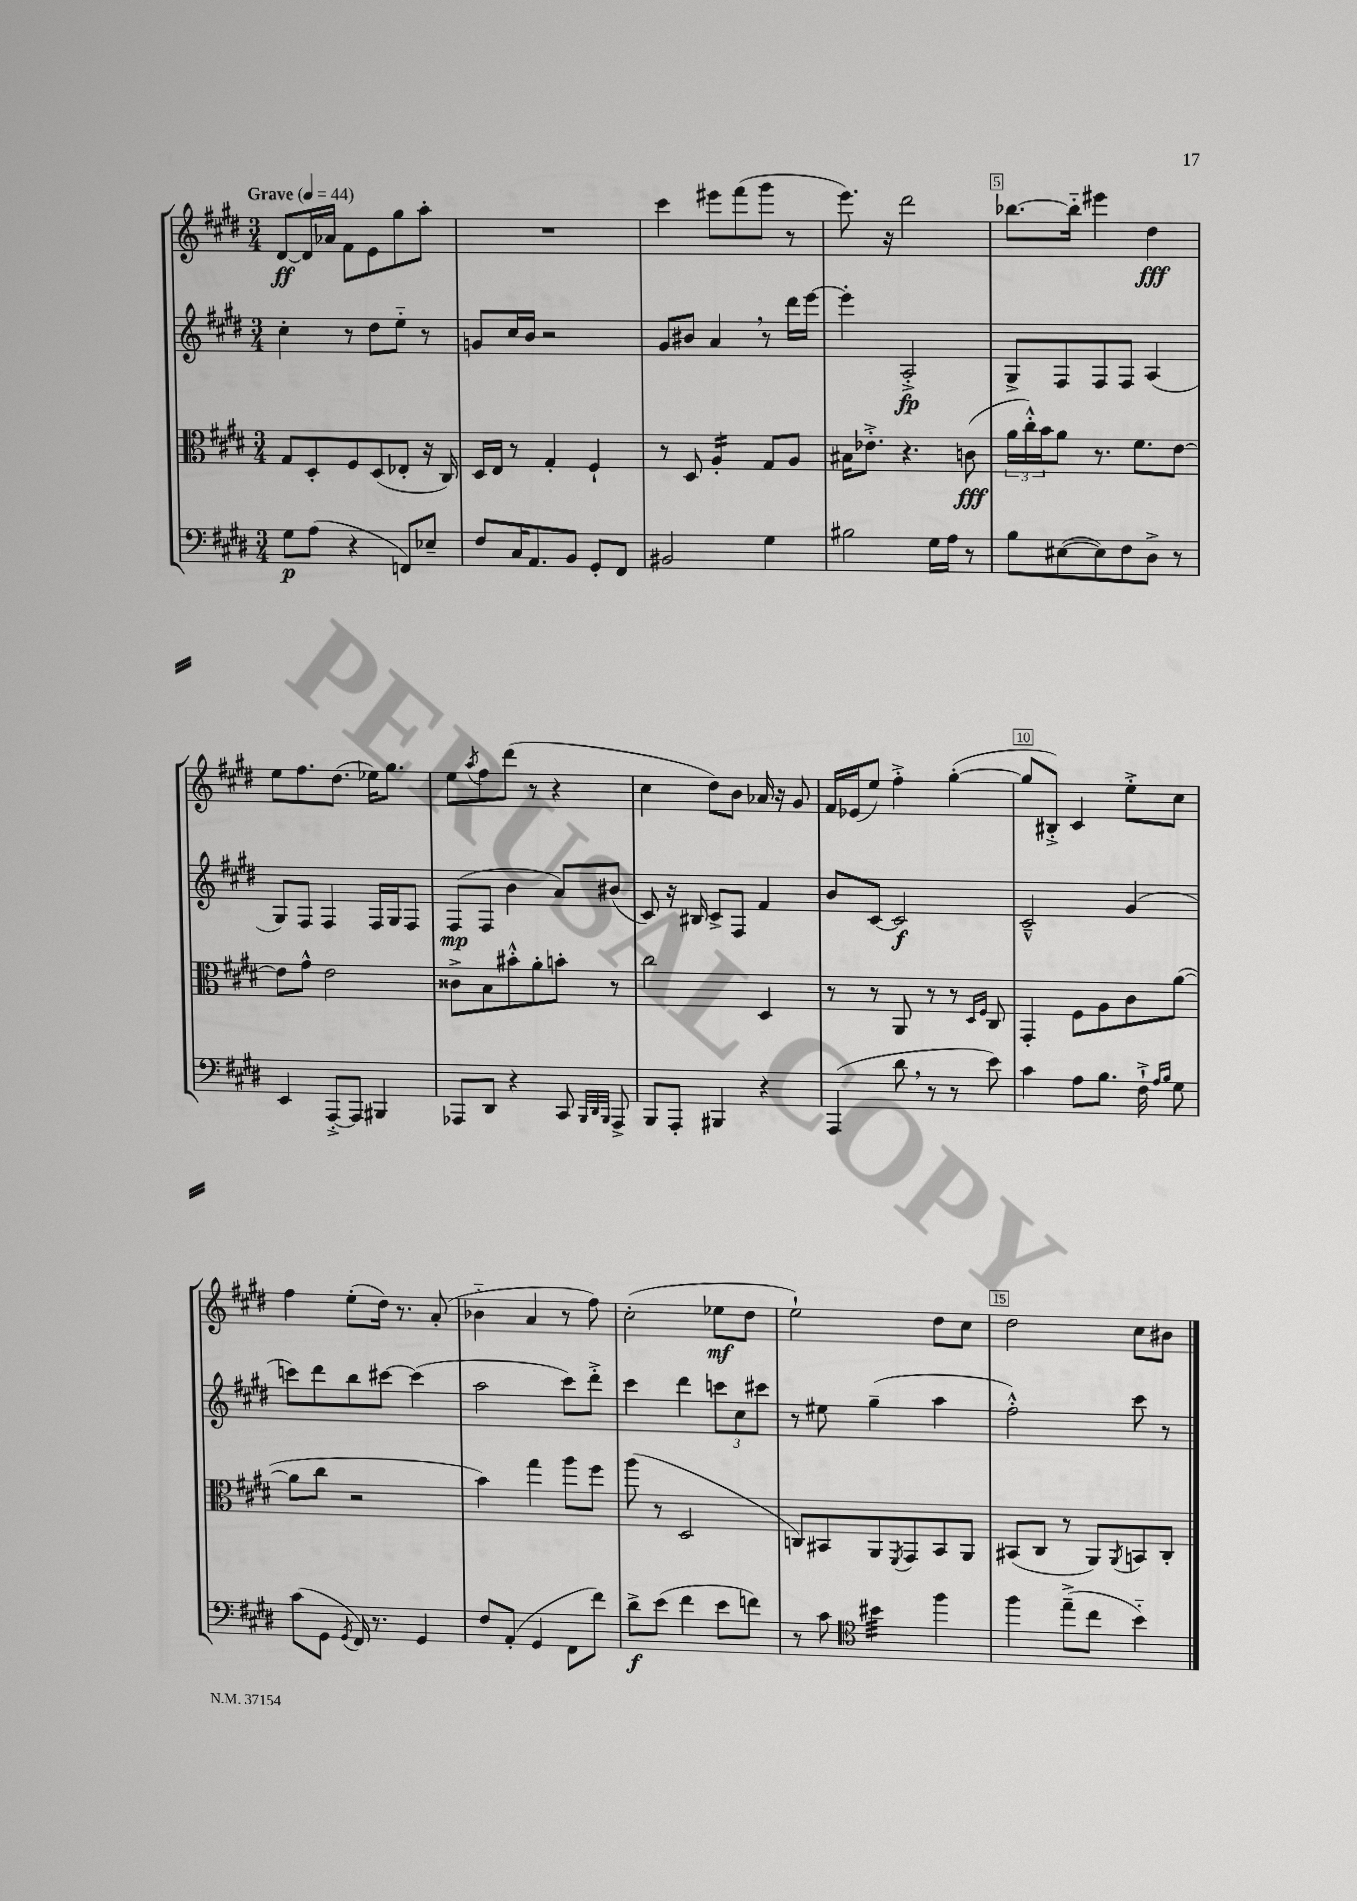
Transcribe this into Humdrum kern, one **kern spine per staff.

**kern	**kern	**kern	**kern
*staff4	*staff3	*staff2	*staff1
*clefF4	*clefC3	*clefG2	*clefG2
*k[f#c#g#d#]	*k[f#c#g#d#]	*k[f#c#g#d#]	*k[f#c#g#d#]
*M3/4	*M3/4	*M3/4	*M3/4
*MM44	*MM44	*MM44	*MM44
8G#	8G#	4cc#'	[8d#
(8A	8D#'	.	16d#]
.	.	.	16a-
4r	8F#	8r	8f#
.	(8D#	8dd#	8e
8FF)	8E-'	8ee'~	8gg#
8E-~	16r	8r	8aa'
.	16C#)	.	.
=	=	=	=
8F#	16D#	8g	2.r
.	16E	.	.
16C#	8r	16cc#	.
8.AA	.	16b	.
.	4G#'	2r	.
8BB	.	.	.
8GG#'	4F#`	.	.
8FF#	.	.	.
=	=	=	=
2BB#	8r	8g#	4ccc#
.	8D#	8b#	.
.	4A'	4a	8eee#
.	.	.	(8fff#
4G#	8G#	8r	8ggg#
.	8A	16ddd#	8r
.	.	[16eee	.
=	=	=	=
2B#	16B#	4eee']	8.eee)
.	8.e-'^	.	.
.	.	.	16r
.	4.r	2A'^	2ddd#
16G#	.	.	.
16A	.	.	.
8r	(8c	.	.
=	=	=	=
8B	24a	8G#^	[8.bb-
.	24cc#'^^)	.	.
.	24b	.	.
([8E#	8a	8F#	.
.	.	.	16bb-'~]
8E#])	8.r	8F#	4eee#
8F#	.	8F#	.
.	8.f#	.	.
8D#^	.	(4A	4dd#
8r	[8e	.	.
=	=	=	=
4EE	8e]	8G#)	8ee
.	8g#^^	8F#	8.ff#
[8AAA'^	2e	4F#	.
.	.	.	(8.dd#
8AAA]	.	.	.
4BBB#	.	16F#	16ee-)
.	.	16G#	8.gg#
.	.	8F#	.
=	=	=	=
8AAA-	8c##^	(8F#	8ee
.	.	.	8qaa
8DD#	8B	8F#	8ff#
4r	8b#'^^	4b	(8ddd#
.	8a'	.	8r
8CC#	8b'	8a)	4r
32qqBBB	.	.	.
32qqDD#	.	.	.
32qqBBB	.	.	.
8AAA-^	8r	(8b#	.
=	=	=	=
8BBB	2cc#	8c#)	4cc#
8AAA'	.	16r	.
.	.	16B#	.
4BBB#	.	8c#^	8dd#)
.	.	8F#	8b
4r	4D#	4f#	16a-
.	.	.	16r
.	.	.	8g#
=	=	=	=
(4AAA	8r	8b	16f#
.	.	.	(16e-
.	8r	[8c#	8ee)
8d#	8AA	2c#]	4ff#'^
8r	8r	.	.
8r	8r	.	([4gg#'
.	16qqD#	.	.
.	16qqF#	.	.
8e)	8C#	.	.
=	=	=	=
4c#	4GG#'	2c#~^^	8gg#]
.	.	.	8B#'^)
8A	8F#	.	4c#
8.B	8A	.	.
.	8c#	(4g#	8ee'^
16F#`^	.	.	.
16qqA	.	.	.
16qqB	.	.	.
8G#	([8a	.	8cc#
=	=	=	=
(8c#	8a]	8ccc)	4ff#
8GG#	8cc#	8ddd#	.
8qGG#	.	.	.
16FF#)	2r	8bb	(8ee'
8.r	.	.	.
.	.	[8ccc#	16dd#)
.	.	.	8.r
4GG#	.	(4ccc#]	.
.	.	.	(8a'
=	=	=	=
8F#	4b)	2aa	4b-'~
(8AA'	.	.	.
4GG#	4gg#	.	4a
8FF#	8aa	8ccc#)	8r
8f#)	8ff#	8ddd#'^	8ff#)
=	=	=	=
8d#^	(8aa	4ccc#	(2cc#'
(8e	8r	.	.
4f#	2D#	4ddd#	.
8e	.	12ccc	8ee-
.	.	12cc#	.
8f)	.	.	8dd#
.	.	12ccc#	.
=	=	=	=
8r	8C)	8r	2ee`)
8c#	8BB#	8ee#	.
*clefC4	*	*	*
4b#	8AA	(4gg#~	.
.	8qFF#	.	.
.	8GG#	.	.
4ff#	8BB#	4aa	8dd#
.	8AA	.	8cc#
=	=	=	=
4ff#	(8BB#	2ff#'^^)	2dd#
.	8C#	.	.
(8ee~^	8r	.	.
8cc#	8AA)	.	.
.	8qAA	.	.
4b'~)	8BB	8ccc#	8cc#
.	8C#'	8r	8b#
==	==	==	==
*-	*-	*-	*-
